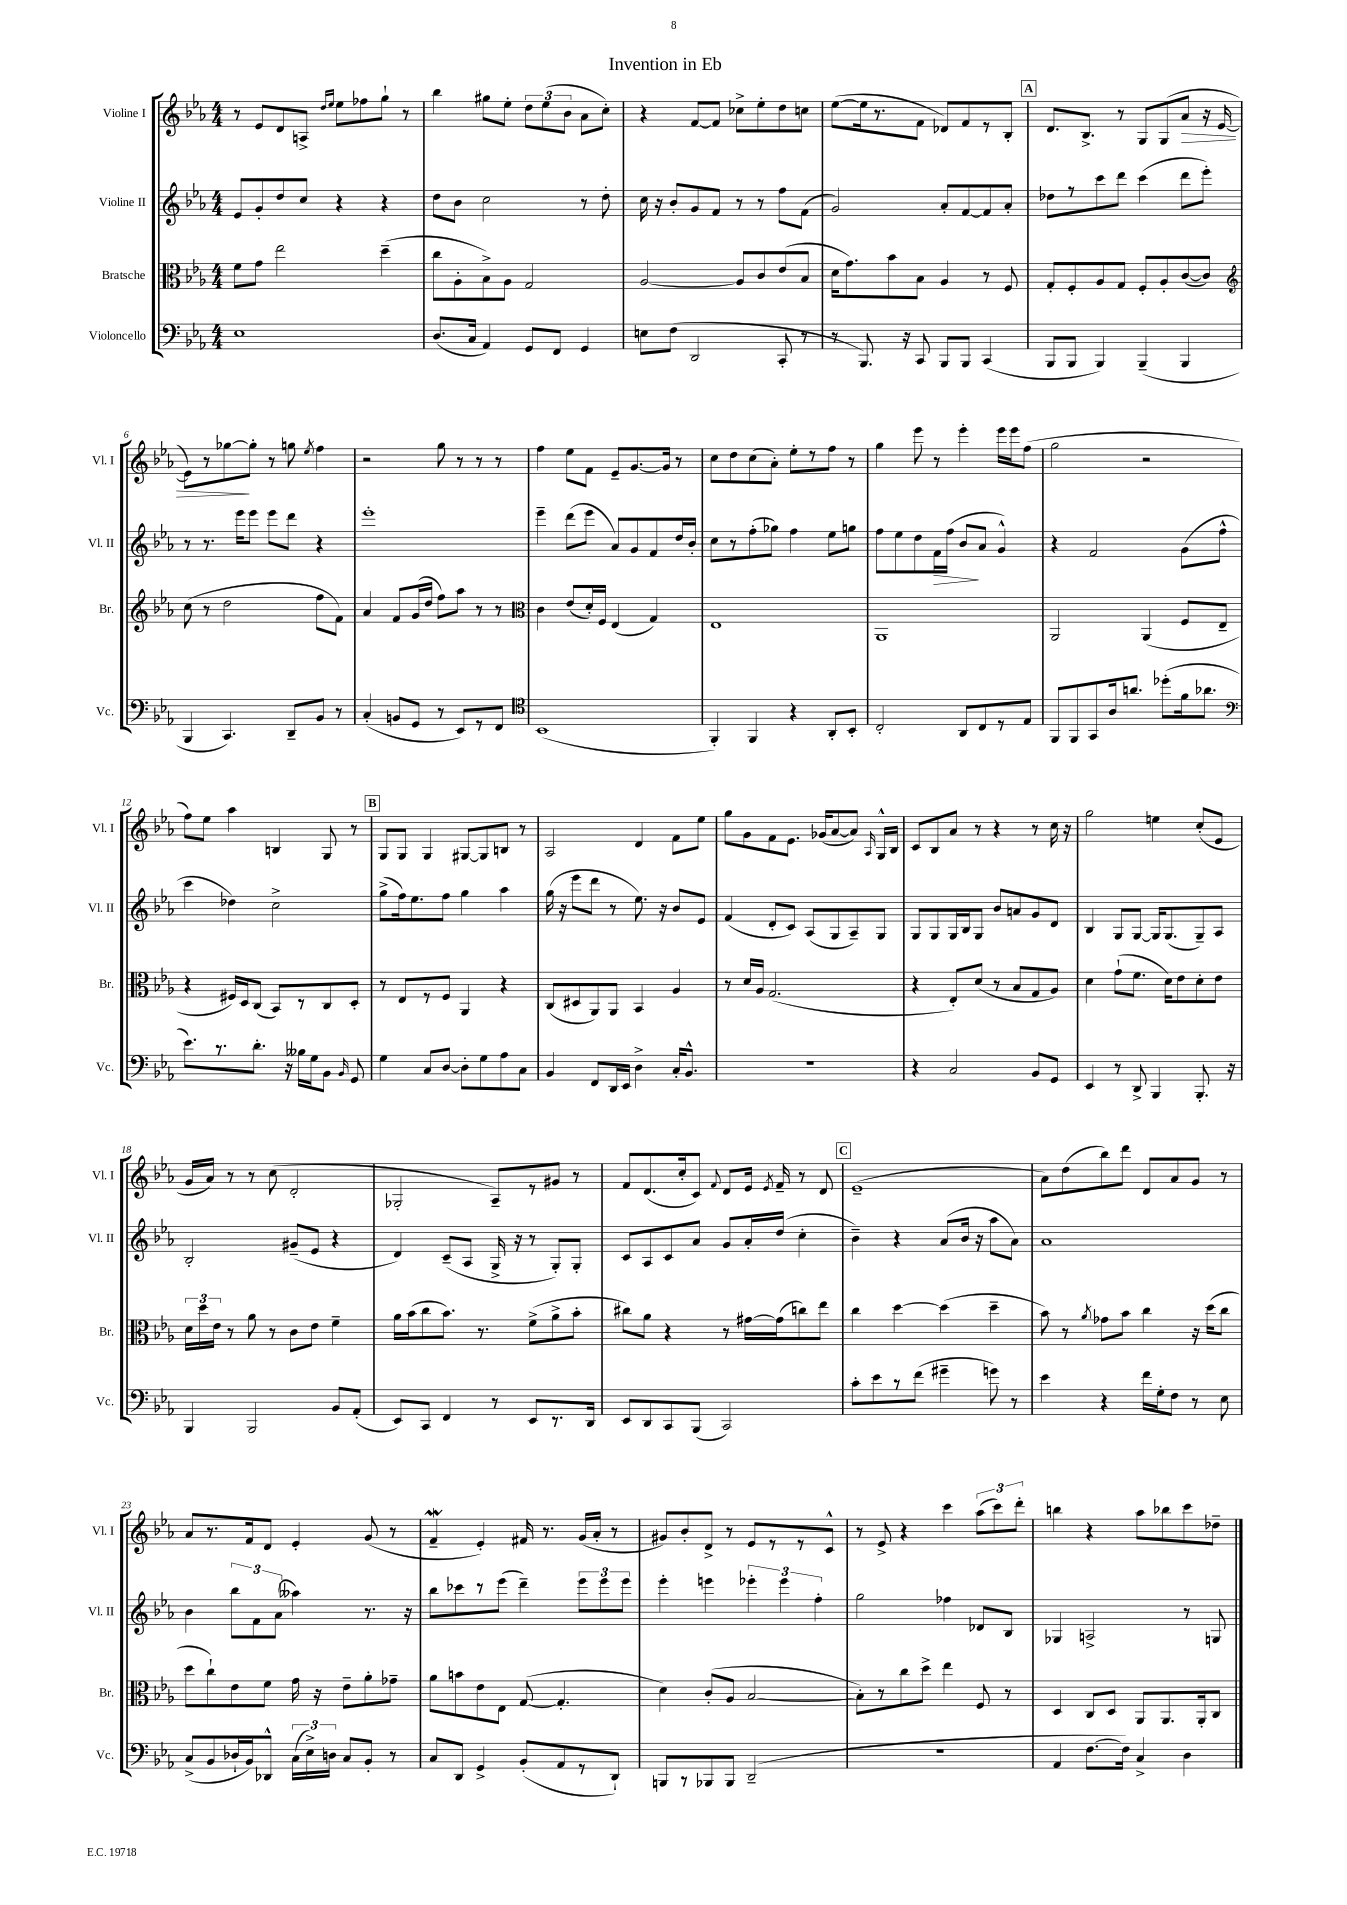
\header { title = "Invention in Eb" }
<<
\new StaffGroup <<
\new Staff = "s0" \with { instrumentName = "Violine I" shortInstrumentName = "Vl. I" } {
    \clef treble \key ees \major \numericTimeSignature \time 4/4
    \autoBeamOff r8 ees'8[ d'8 a8]-> \grace { d''16[ ees''16] } ees''8[ fes''8 g''8]-! r8 |
    bes''4 gis''8[ ees''8]-. \tuplet 3/2 { d''8[ ees''8( bes'8] } aes'8[ c''8]-.) |
    r4 f'8[~ f'8] ces''8[-> ees''8-. d''8 c''8] |
    ees''8[~( ees''16 r8. f'8] des'8[) f'8 r8 bes8]-. |
    \mark \markup { \box "A" } d'8.[ bes8.]-> r8 g8[ g8( aes'8]\> r16 ees'16~ |
    ees'8[) r8 ges''8~\! ges''8]-. r8 g''8 \acciaccatura { ees''8 } f''4 |
    r2 g''8 r8 r8 r8 |
    f''4 ees''8[ f'8] ees'8[-- g'8.~ g'16] r8 |
    c''8[ d''8 c''8( aes'8]-.) ees''8[-. r8 f''8] r8 |
    g''4 ees'''8 r8 ees'''4-. ees'''16[ ees'''16 f''8]( |
    g''2 r2 |
    f''8[) ees''8] aes''4 b4 g8 r8 |
    \mark \markup { \box "B" } g8[ g8] g4 gis8[~ gis8 b8] r8 |
    aes2 d'4 f'8[ ees''8] |
    g''8[ g'8 f'8 ees'8.] ges'16[( aes'8~ aes'8]) \grace { aes16 } g16[-^ bes16] |
    c'8[ bes8 aes'8] r8 r4 r8 c''16 r16 |
    g''2 e''4 c''8[-.( ees'8] |
    g'16[ aes'16]) r8 r8 c''8( d'2-. |
    ges2-. aes8[--) r8 gis'8] r8 |
    f'8[ d'8.( c''16-. c'8]) \appoggiatura { f'8 } d'8[ ees'16] \acciaccatura { ees'8 } f'16-- r8 d'8 |
    \mark \markup { \box "C" } ees'1--( |
    aes'8[) d''8( bes''8) d'''8] d'8[ aes'8 g'8] r8 |
    aes'8[ r8. f'16 d'8] ees'4-. g'8( r8 |
    f'4--\mordent ees'4-.) fis'16 r8. g'16[( aes'16]-. r8 |
    gis'8[) bes'8-. d'8]-> r8 ees'8[ r8 r8 c'8]-^ |
    r8 ees'8-> r4 c'''4 \tuplet 3/2 { aes''8[( c'''8) d'''8]-. } |
    b''4 r4 aes''8[ bes''8 c'''8 des''8]-- \bar "|." |
}
\new Staff = "s1" \with { instrumentName = "Violine II" shortInstrumentName = "Vl. II" } {
    \clef treble \key ees \major \numericTimeSignature \time 4/4
    \autoBeamOff ees'8[ g'8-. d''8 c''8] r4 r4 |
    d''8[ bes'8] c''2 r8 d''8-. |
    c''16 r16 bes'8[-. g'8 f'8] r8 r8 f''8[ f'8]( |
    g'2) aes'8[-. f'8~ f'8 aes'8]-. |
    \mark \markup { \box "A" } des''8[ r8 c'''8 d'''8] c'''4( d'''8[ ees'''8]-.) |
    r8 r8. ees'''16[ ees'''8] ees'''8[ d'''8] r4 |
    ees'''1-. |
    ees'''4-- d'''8[( ees'''8] aes'8[) g'8 f'8 d''16 bes'16]-. |
    c''8[ r8 f''8-.( ges''8]) f''4 ees''8[ g''8] |
    f''8[ ees''8 d''8 f'16\> f''16]( bes'8[\! aes'8] g'4-^) |
    r4 f'2 g'8[( f''8]-^ |
    c'''4 des''4) c''2-> |
    \mark \markup { \box "B" } g''8[->( f''16) ees''8. f''8] g''4 aes''4 |
    g''16( r16 ees'''8[ d'''8] r8 ees''8.) r16 bes'8[ ees'8] |
    f'4( d'8[-. c'8]) aes8[( g8 aes8--) g8] |
    g8[ g8 g16 bes16 g8] bes'8[ a'8 g'8 d'8] |
    bes4 g8[ g8]~ g16[ g8.( g8--) aes8] |
    bes2-. gis'8[--( ees'8] r4 |
    d'4) c'8[--( aes8] g16-> r16 r8 g8[-.) g8]-. |
    c'8[ aes8 c'8 aes'8] g'8[ aes'16-. d''16]( c''4-. |
    \mark \markup { \box "C" } bes'4--) r4 aes'8[( bes'16] r16 aes''8[ aes'8]) |
    aes'1 |
    bes'4 \tuplet 3/2 { bes''8[ f'8 aes'8]( } aeses''4) r8. r16 |
    bes''8[ ces'''8 r8 ees'''8]( d'''4--) \tuplet 3/2 { ees'''8[ ees'''8 ees'''8] } |
    ees'''4-. e'''4 \tuplet 3/2 { ees'''4-. ees'''4 f''4-. } |
    g''2 fes''4 des'8[ bes8] |
    ges4 a2-> r8 g8 \bar "|." |
}
\new Staff = "s2" \with { instrumentName = "Bratsche" shortInstrumentName = "Br." } {
    \clef alto \key ees \major \numericTimeSignature \time 4/4
    \autoBeamOff f'8[ g'8] ees''2 d''4--( |
    c''8[ aes8-. bes8->) aes8] g2 |
    aes2~ aes8[ c'8 ees'8( bes8] |
    d'16[ g'8.) bes'8 bes8] aes4 r8 f8 |
    \mark \markup { \box "A" } g8[-. f8-. aes8 g8] f8[-. aes8-. c'8~( c'8]) |
    \clef treble c''8( r8 d''2 f''8[ f'8]) |
    aes'4 f'8[ g'16( d''16] f''8[) aes''8] r8 r8 |
    \clef alto c'4 ees'8[( d'16-.) f16] ees4( g4) |
    ees1 |
    aes,1 |
    aes,2 aes,4( f8[ ees8]-- |
    r4 fis16[) d16 c8]( bes,8[) r8 c8 d8]-. |
    \mark \markup { \box "B" } r8 ees8[ r8 f8] aes,4 r4 |
    c8[( dis8 aes,8) aes,8] bes,4 aes4 |
    r8 d'16[ aes16] g2.( |
    r4 ees8[-.) d'8]( r8 bes8[ g8 aes8]) |
    d'4 g'8[-!( f'8.] d'16[) ees'8 d'8-. ees'8] |
    \tuplet 3/2 { d'16[ d''16 ees'16] } r8 aes'8 r8 c'8[ ees'8] f'4-- |
    aes'16[ bes'16( c''8 bes'8.]) r8. f'8[->( aes'8-> bes'8]-. |
    cis''8[) aes'8] r4 r8 gis'16[~ gis'16( c''8) ees''8] |
    \mark \markup { \box "C" } c''4 d''4~ d''4( d''4-- |
    bes'8) r8 \acciaccatura { aes'8 } ges'8[ bes'8] c''4 r16 d''16[( c''8] |
    d''8[ c''8-!) ees'8 f'8] g'16 r16 ees'8[-- aes'8-. ges'8]-- |
    aes'8[ b'8 ees'8 ees8] g8~( g4.-. |
    d'4) c'8[-.( aes8] bes2~ |
    bes8[-.) r8 c''8 d''8]-> ees''4 f8 r8 |
    d4 c8[ d8] aes,8[ aes,8. aes,16-. c8] \bar "|." |
}
\new Staff = "s3" \with { instrumentName = "Violoncello" shortInstrumentName = "Vc." } {
    \clef bass \key ees \major \numericTimeSignature \time 4/4
    \autoBeamOff ees1 |
    d8.[( c16] aes,4) g,8[ f,8] g,4 |
    e8[ f8]( d,2 c,8-. r8 |
    r8 bes,,8.) r16 c,8 bes,,8[ bes,,8] c,4( |
    \mark \markup { \box "A" } bes,,8[ bes,,8] bes,,4) bes,,4--( bes,,4 |
    bes,,4 c,4.) d,8[-- bes,8] r8 |
    c4-.( b,8[ g,8] r8 ees,8[) r8 f,8] |
    \clef tenor bes,1( |
    f,4-.) f,4 r4 aes,8[-. bes,8]-. |
    c2-. aes,8[ c8 r8 ees8] |
    f,8[ f,8 g,8 aes16 a'8.] des''8[-.( f'16 aes'8.] |
    \clef bass ees'8.[) r8. d'8.]-. r16 beses16[ g16 bes,8] \grace { bes,16 } g,8 |
    \mark \markup { \box "B" } g4 c8[ d8]~ d8[-. g8 aes8 c8] |
    bes,4 f,8[ d,16 ees,16] d4-> c16[-. bes,8.]-^ |
    r1 |
    r4 c2 bes,8[ g,8] |
    ees,4 r8 d,8-> bes,,4 bes,,8.-. r16 |
    bes,,4 bes,,2 bes,8[ aes,8]-.( |
    ees,8[) c,8] f,4 r8 ees,8[ r8. d,16] |
    ees,8[ d,8 c,8 bes,,8]( c,2) |
    \mark \markup { \box "C" } c'8[-. ees'8 r8 f'8]( gis'4-- g'8) r8 |
    ees'4 r4 f'16[ g16-. f8] r8 ees8 |
    c8[->( bes,8 des16-! bes,16) des,8]-^ \tuplet 3/2 { c16[( ees16->) d16] } c8[ bes,8]-. r8 |
    c8[ d,8] g,4-> bes,8[-.( aes,8 r8 d,8]-!) |
    b,,8[ r8 bes,,8 bes,,8] d,2--( |
    R1 |
    aes,4 f8.[~ f16]) c4-> d4 \bar "|." |
}
>>
>>
